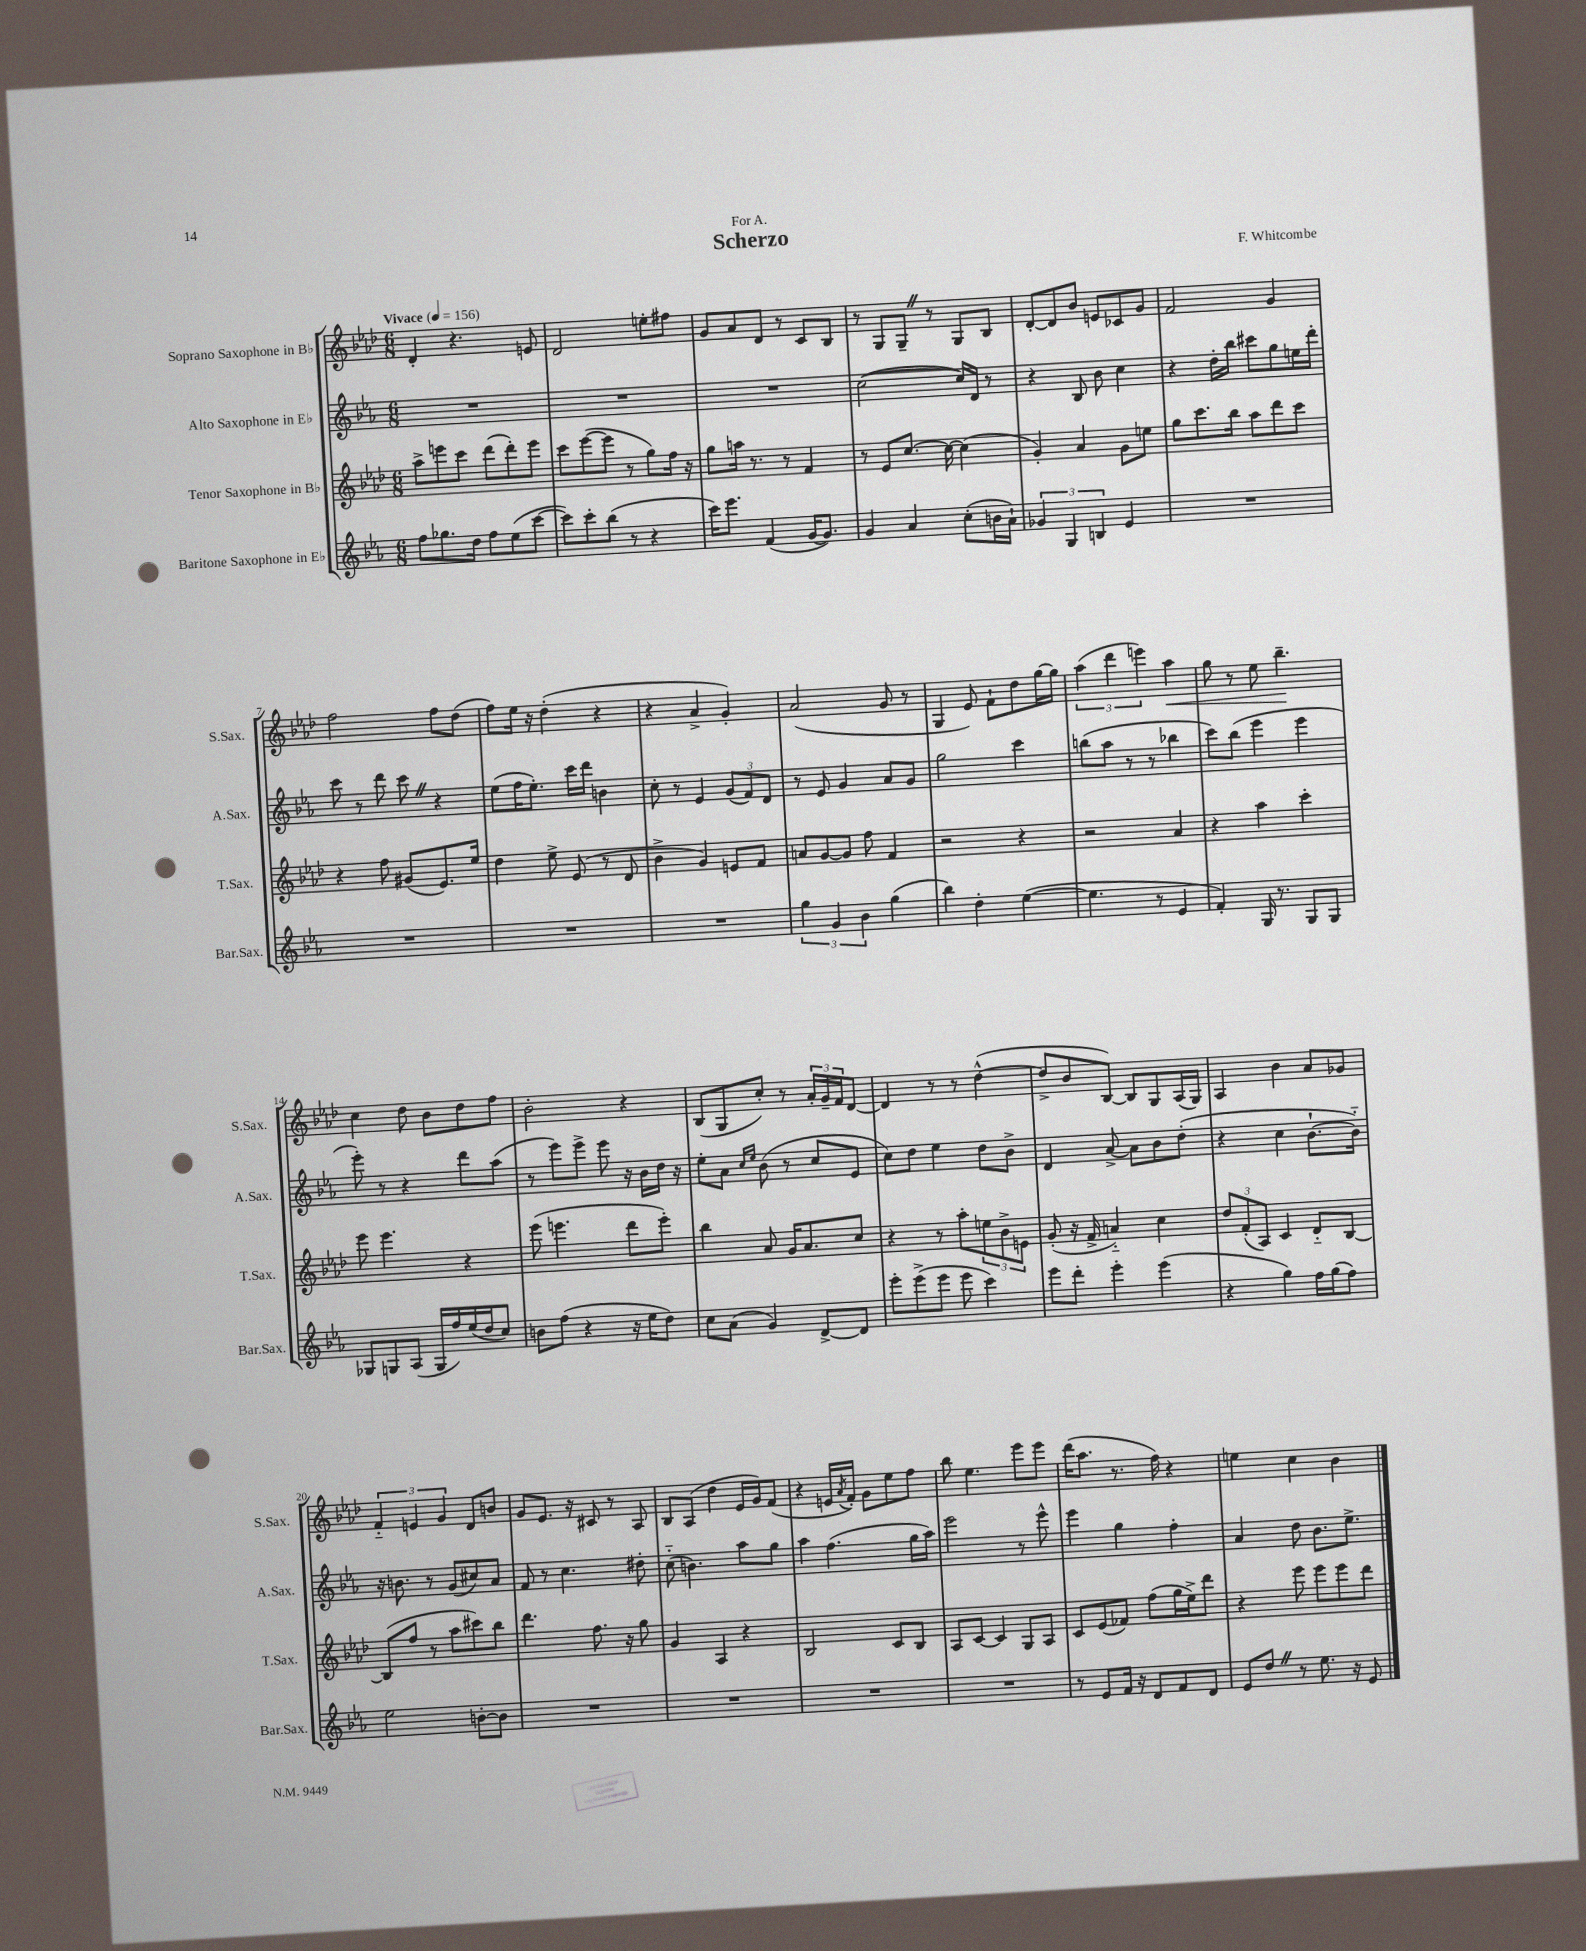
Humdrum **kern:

**kern	**kern	**kern	**kern
*staff4	*staff3	*staff2	*staff1
*clefG2	*clefG2	*clefG2	*clefG2
*k[b-e-a-]	*k[b-e-a-d-]	*k[b-e-a-]	*k[b-e-a-d-]
*M6/8	*M6/8	*M6/8	*M6/8
*MM156	*MM156	*MM156	*MM156
8ff	8aa-^	2.r	4d-'
8.gg-	8eee	.	.
.	8ccc	.	4.r
16dd	.	.	.
8ff	(8ddd-	.	.
(8ee-	8ddd-')	.	.
[8ccc	8eee	.	8e
=	=	=	=
8ccc])	8ccc	2.r	2d-
8ccc'	([8eee-	.	.
(8bb-	8eee-]	.	.
8r	8r	.	.
4r	8gg)	.	8ee'
.	16ff	.	8ff#
.	16r	.	.
=	=	=	=
16ccc)	8gg	2.r	8g
8.eee-	.	.	.
.	16aa	.	8a-
.	8.r	.	.
(4f	.	.	8d-
.	8r	.	8r
[16g	4f	.	8c
8.g])	.	.	.
.	.	.	8B-
=	=	=	=
4g	8r	([2cc	8r
.	8e-	.	8G
4a-	[8.cc	.	8G~
.	.	.	8r
.	16cc_	.	.
(8cc'	(4cc]	16cc])	8G
.	.	16d	.
16b	.	8r	8B-
16a-`)	.	.	.
=	=	=	=
6g-	4g')	4r	[8d-'
.	.	.	8d-]
6G	.	.	.
.	4a-	8B-	8b-
6B	.	.	.
.	.	8b-	8e
4e-	8g	4cc	8c-
.	8ee	.	8g
=	=	=	=
2.r	8gg	4r	2f
.	8.ccc	.	.
.	.	16dd'	.
.	16bb-	16bb-	.
.	8aa-	8ccc#	.
.	8ddd-	8gg	4g
.	8ccc	16ee	.
.	.	16ddd'	.
=	=	=	=
2.r	4r	8ccc	2ff
.	.	8r	.
.	8ff	8ddd	.
.	(8g#	8ccc	.
.	8.e-)	4r	8ff
.	.	.	(8dd-
.	16ee-	.	.
=	=	=	=
2.r	4dd-	(8ee-	8ff)
.	.	16ff	16ee-
.	.	8.ee-')	16r
.	8ee-^	.	(4dd-'
.	(8e-	16ccc	.
.	.	16ddd	.
.	8r	4b	4r
.	8d-	.	.
=	=	=	=
2.r	4b-^	8cc'	4r
.	.	8r	.
.	4g)	4e-	4a-^
.	8e	(12g	4g')
.	.	12f)	.
.	8f	.	.
.	.	12d	.
=	=	=	=
6gg	8a	8r	(2a-
.	[8g	8e-	.
6g	.	.	.
.	8g]	4g	.
6b-	.	.	.
.	8ff	.	.
(4gg	4f	8a-	8g
.	.	8g	8r
=	=	=	=
4bb-)	2r	2gg	4G
4dd'	.	.	8e-)
.	.	.	8f`
([4ee-	4r	4ccc	8dd-
.	.	.	[16gg
.	.	.	16gg]
=	=	=	=
4.ee-]	2r	(8bb	(6aa-
.	.	8aa-	.
.	.	.	6ddd-
.	.	8r	.
.	.	.	6eee)
8r	.	8r	.
4e-	4a-	4bb-	4aa-
=	=	=	=
4f')	4r	8ccc)	8gg
.	.	(8bb-	8r
16G	4aa-	4eee-	8ee-
8.r	.	.	.
.	.	.	4.bb-~
8G	4ccc'	4eee-	.
8G	.	.	.
=	=	=	=
8G-	8eee-	8eee-')	4cc
8G	4.eee-	8r	.
(8A-	.	4r	8dd-
16G	.	.	8b-
16ff)	.	.	.
(16ee-	4r	8ddd	8dd-
16dd	.	.	.
8cc)	.	(8aa-	8ff
=	=	=	=
8b	(8eee-	8r	2b-'
(8ff	4.eee	8eee-)	.
4r	.	8eee-^	.
.	.	8eee-	.
16r	8ddd-	16r	4r
16ee-	.	16b-	.
8dd)	8eee')	16dd	.
.	.	16r	.
=	=	=	=
8cc	4bb-	8ee-'	(8B-
(8a-	.	8a-	8G
.	.	16qqcc	.
.	.	16qqee-	.
4g)	8a-	(8b-	8cc')
.	16g	8r	8r
.	8.a-	.	.
[8d^	.	8cc	24a-'
.	.	.	24g~
.	.	.	24f
8d]	8cc	8e-	[8d-
=	=	=	=
8eee-'	4r	8cc)	4d-]
(8eee-^	.	8dd	.
8eee-	8r	4ee-	8r
8eee-	8aa-'	.	8r
4ccc)	12ee	8dd	([4dd-^^
.	12b-^	.	.
.	.	8b-^	.
.	12e	.	.
=	=	=	=
8eee-	(8g'	4d	8dd-^]
8ddd'	16r	.	8b-
.	16f^	.	.
4eee-'	4a'~)	[8a-^	[8B-)
.	.	8a-]	8B-]
(4eee-	4cc	8b-	8G
.	.	(8dd'	(16A-
.	.	.	16G)
=	=	=	=
4r	12dd-	4r	4A-
.	(12f'	.	.
.	12A-)	.	.
4gg)	4c	4cc	4b-
16ff	8d-'~	[8.b-`	8a-
(16gg	.	.	.
8ff)	[8B-	.	8g-
.	.	16b-'~])	.
=	=	=	=
2ee-	(8B-]	16r	6f'~
.	.	8.b	.
.	8ff	.	.
.	.	.	6e
.	8r	8r	.
.	.	.	6g
.	8aa-	(8g	.
[8b'	8ccc#)	8cc#)	8d-
8b]	8bb-	8a-	8b
=	=	=	=
2.r	4.ddd-	8f	8g
.	.	8r	8.e-
.	.	4.cc	.
.	.	.	16r
.	8.ff	.	8c#
.	.	.	8r
.	16r	.	.
.	8gg	8dd#'	8A-
=	=	=	=
2.r	4g	(8cc'~	8B-
.	.	4.b)	(8A-
.	4A-	.	4dd-
.	4r	8aa-	16e-
.	.	.	16g)
.	.	8gg	(8f
=	=	=	=
2.r	2B-	4aa-	4r
.	.	(4.ff	16e
.	.	.	8qa-
.	.	.	16f')
.	.	.	8g
.	8c	.	8ee-
.	8B-	16gg	8ff
.	.	16aa-)	.
=	=	=	=
2.r	8A-	2eee-	8bb-
.	[8c	.	4.ee-
.	4c]	.	.
.	8G	8r	8eee-
.	8A-	8eee-^^	8eee-
=	=	=	=
8r	8c	4eee-	(16ddd-
.	.	.	8.aa-
8e-	(8e-	.	.
16f	8f-)	4gg	8.r
16r	.	.	.
8d	(8ff	.	.
.	.	.	16ff)
8f	16gg	4ff'	4r
.	16ee-^)	.	.
8d	8ddd-	.	.
=	=	=	=
8e-	4r	4a-	4ee
8dd	.	.	.
8r	8eee-	8dd	4cc
8.ee-	8eee-	8.b-	.
.	8eee-	.	4b-
16r	.	8.ee-^	.
8e-	8ddd-	.	.
==	==	==	==
*-	*-	*-	*-
